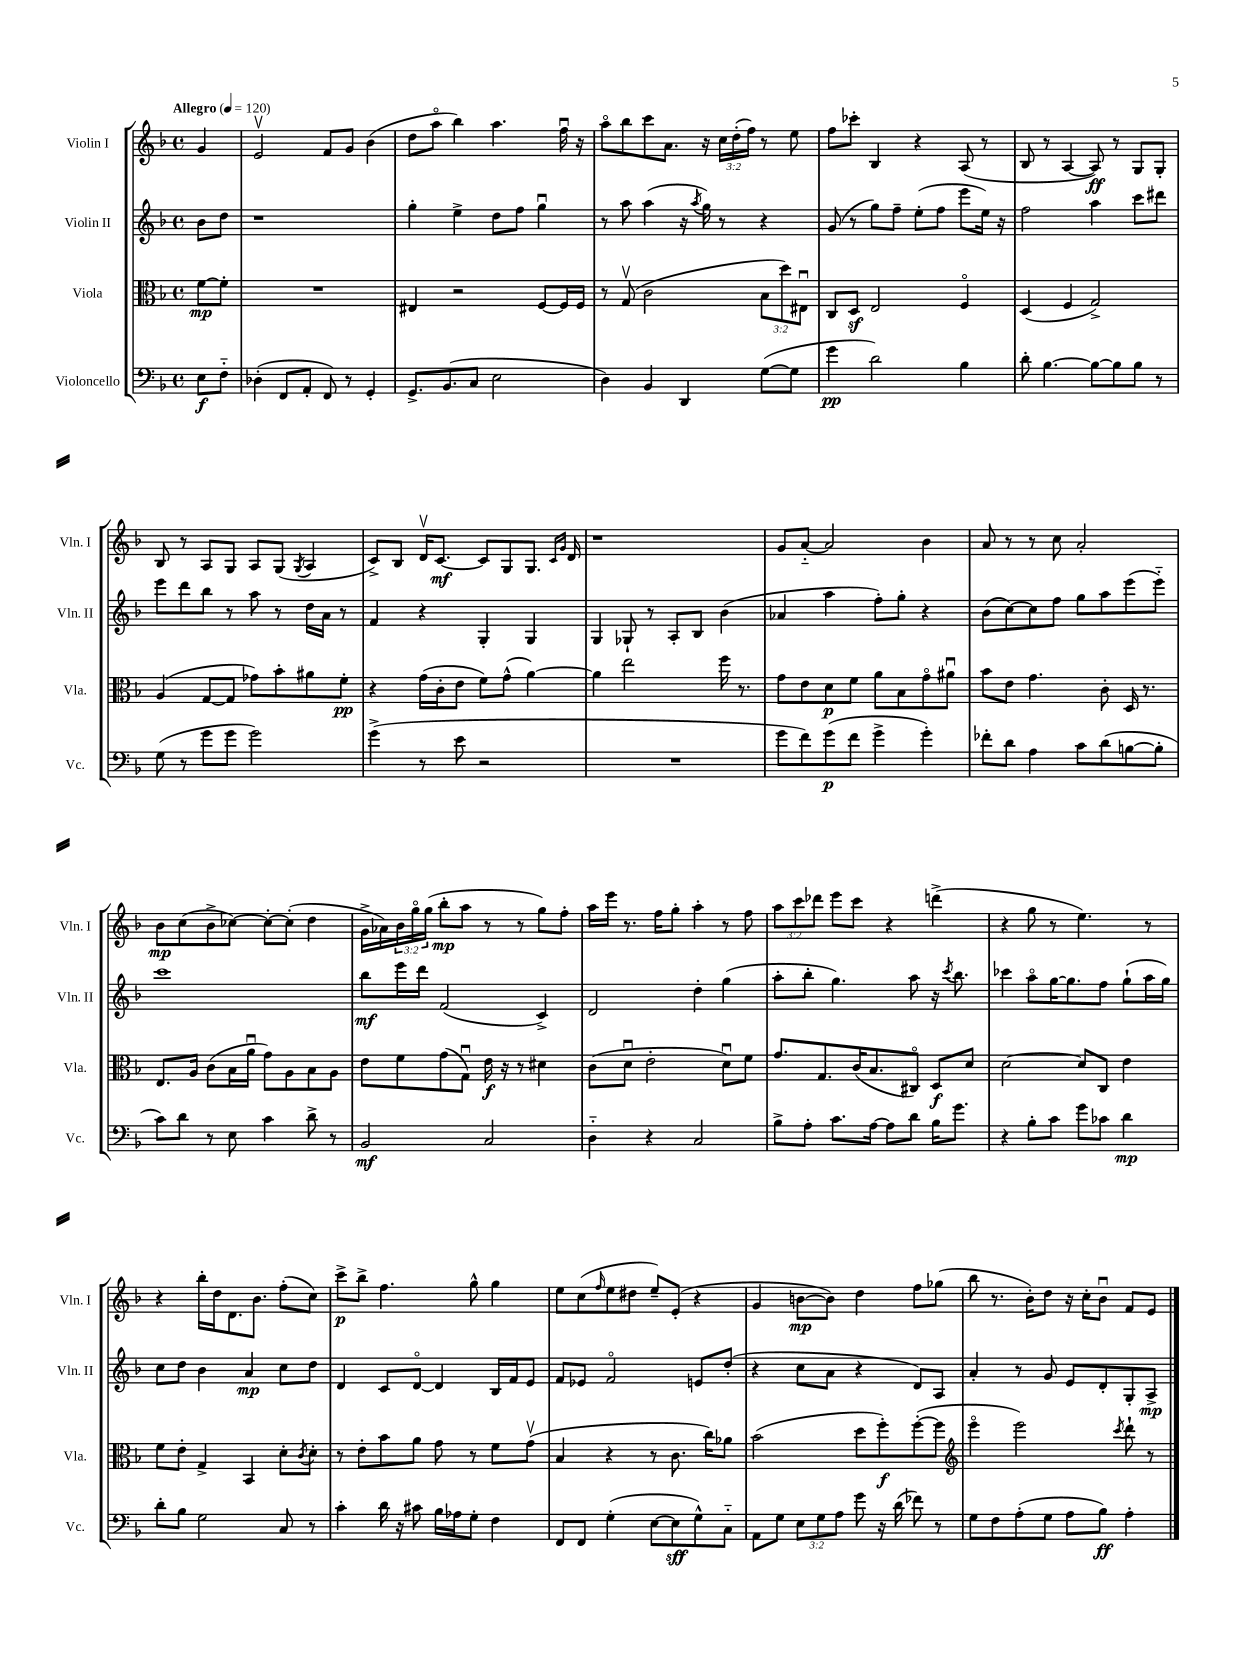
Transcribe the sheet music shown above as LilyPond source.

<<
\new StaffGroup <<
\new Staff = "s0" \with { instrumentName = "Violin I" shortInstrumentName = "Vln. I" } {
    \clef treble \key f \major \defaultTimeSignature \time 4/4 \override Staff.TupletNumber.text = #tuplet-number::calc-fraction-text \partial 4 \tempo "Allegro" 4 = 120
    g'4 |
    e'2\upbow f'8 g'8 bes'4( |
    d''8 a''8\flageolet bes''4) a''4. f''16\downbow r16 |
    a''8\flageolet bes''8 c'''8 a'8. r16 \tuplet 3/2 { c''16 d''16-.( f''16) } r8 e''8 |
    f''8 ces'''8-. bes4 r4 a8( r8 |
    bes8 r8 a4~ a8\ff) r8 g8 g8-. |
    bes8 r8 a8 g8 a8 g8( \acciaccatura { g8 } a4 |
    c'8->) bes8 d'16\upbow c'8.~\mf c'8 g8 g8. \grace { c'16 g'16 } d'16 |
    r1 |
    g'8 a'8~-_ a'2 bes'4 |
    a'8 r8 r8 c''8 a'2-. |
    bes'8\mp c''8( bes'8-> ces''8~) ces''8~-. ces''8-.( d''4 |
    g'16-> aes'16) \tuplet 3/2 { bes'16 g''16\flageolet g''16( } bes''8-.\mp a''8 r8 r8 g''8) f''8-. |
    a''16 e'''16 r8. f''16 g''8-. a''4-. r8 f''8 |
    \tuplet 3/2 { a''8 c'''8 des'''8 } e'''8 c'''8 r4 d'''4->( |
    r4 g''8 r8 e''4.) r8 |
    r4 bes''16-. d''16 d'8. bes'8. f''8-.( c''8) |
    c'''8->\p bes''8-> f''4. g''8-^ g''4 |
    e''8 c''8( \grace { f''16 } e''8 dis''8 e''8--) e'8-.( r4 |
    g'4 b'8~\mp b'8) d''4 f''8 ges''8( |
    bes''8 r8. bes'16-.) d''8 r16 c''16-. bes'8\downbow f'8 e'8 \bar "|." |
}
\new Staff = "s1" \with { instrumentName = "Violin II" shortInstrumentName = "Vln. II" } {
    \clef treble \key f \major \defaultTimeSignature \time 4/4 \partial 4
    bes'8 d''8 |
    r1 |
    g''4-. e''4-> d''8 f''8 g''4\downbow |
    r8 a''8 a''4( r16 \acciaccatura { a''8 } g''16) r8 r4 |
    g'8( r8 g''8) f''8-- e''8-.( f''8 e'''8 e''16) r16 |
    f''2 a''4 c'''8 dis'''8 |
    e'''8 d'''8 bes''8 r8 a''8 r8 d''16 a'16 r8 |
    f'4 r4 g4-. g4 |
    g4 ges8-! r8 a8-. bes8 bes'4( |
    aes'4 a''4 f''8-.) g''8-. r4 |
    bes'8( c''8~) c''8 f''8 g''8 a''8 e'''8( e'''8-_) |
    c'''1 |
    bes''8\mf e'''16 d'''16 f'2( c'4->) |
    d'2 d''4-. g''4( |
    a''8-. bes''8-. g''4.) a''8 r16 \acciaccatura { c'''8 } bes''8. |
    ces'''4 a''8\flageolet g''16~ g''8. f''8 g''8-!( a''16 g''16) |
    c''8 d''8 bes'4 a'4\mp c''8 d''8 |
    d'4 c'8 d'8~\flageolet d'4 bes16 f'16 e'8 |
    f'8 ees'8 f'2\flageolet e'8 d''8-.( |
    r4 c''8 a'8 r4 d'8) a8 |
    a'4-. r8 g'8 e'8 d'8-. g8-. a8->\mp \bar "|." |
}
\new Staff = "s2" \with { instrumentName = "Viola" shortInstrumentName = "Vla." } {
    \clef alto \key f \major \defaultTimeSignature \time 4/4 \override Staff.TupletNumber.text = #tuplet-number::calc-fraction-text \partial 4
    f'8~\mp f'8-. |
    R1 |
    eis4 r2 f8~ f16 f16 |
    r8 g8\upbow( c'2 \tuplet 3/2 { bes8 d''8) eis8\downbow } |
    c8 d8\sf e2 f4\flageolet |
    d4( f4 g2->) |
    a4( g8~ g8 ges'8) bes'8-. ais'8 f'8-.\pp |
    r4 g'16( c'16-. e'8 f'8) g'8-^( a'4~) |
    a'4 e''2 f''16 r8. |
    g'8 e'8 d'8\p f'8 a'8 bes8 g'8\flageolet ais'8\downbow |
    bes'8 e'8 g'4. c'8-. d16 r8. |
    e8. a16 c'8( bes16 a'16\downbow g'8) a8 bes8 a8 |
    e'8 f'8 g'8( g8\downbow) e'16\f r16 r8 dis'4 |
    c'8( d'8\downbow e'2-. d'8\downbow) f'8 |
    g'8. g8. c'16( bes8. cis8\flageolet) d8\f d'8 |
    d'2~ d'8 c8 e'4 |
    f'8 e'8-. g4-> bes,4 d'8-. \acciaccatura { c'8 } d'8-. |
    r8 e'8-. bes'8 a'8 g'8 r8 f'8 g'8\upbow( |
    bes4 r4 r8 c'8. c''16) aes'8 |
    bes'2( d''8 f''8-.\f) f''8~-.( f''8 |
    \clef treble e'''4\flageolet e'''2) \acciaccatura { c'''8 } d'''8-! r8 \bar "|." |
}
\new Staff = "s3" \with { instrumentName = "Violoncello" shortInstrumentName = "Vc." } {
    \clef bass \key f \major \defaultTimeSignature \time 4/4 \override Staff.TupletNumber.text = #tuplet-number::calc-fraction-text \partial 4
    e8\f f8-_ |
    des4-.( f,8 a,8-. f,8) r8 g,4-. |
    g,8.-> bes,8.( c8 e2 |
    d4) bes,4 d,4 g8~( g8 |
    g'4\pp d'2) bes4 |
    d'8-. bes4.~ bes8~ bes8 bes8 r8 |
    g8( r8 g'8 g'8 g'2) |
    g'4->( r8 e'8 r2 |
    R1 |
    g'8 f'8) g'8\p( f'8 g'4-> g'4-.) |
    fes'8-. d'8 a4 c'8 d'8( b8~ b8-. |
    c'8) d'8 r8 e8 c'4 d'8-> r8 |
    bes,2\mf c2 |
    d4-_ r4 c2 |
    bes8-> a8-. c'8. a16~ a8 d'8 bes16 g'8. |
    r4 bes8-. c'8 g'8 ces'8 d'4\mp |
    d'8-. bes8 g2 c8 r8 |
    c'4-. d'16 r16 cis'8 bes16 aes16 g8-. f4 |
    f,8 f,8 g4-.( e8~ e8\sff g8-^) c8-_ |
    a,8 g8 \tuplet 3/2 { e8 g8 a8 } g'8 r16 d'16( fes'8) r8 |
    g8 f8 a8-.( g8 a8 bes8\ff) a4-. \bar "|." |
}
>>
>>
\layout { \context { \Score \remove "Bar_number_engraver" } }
